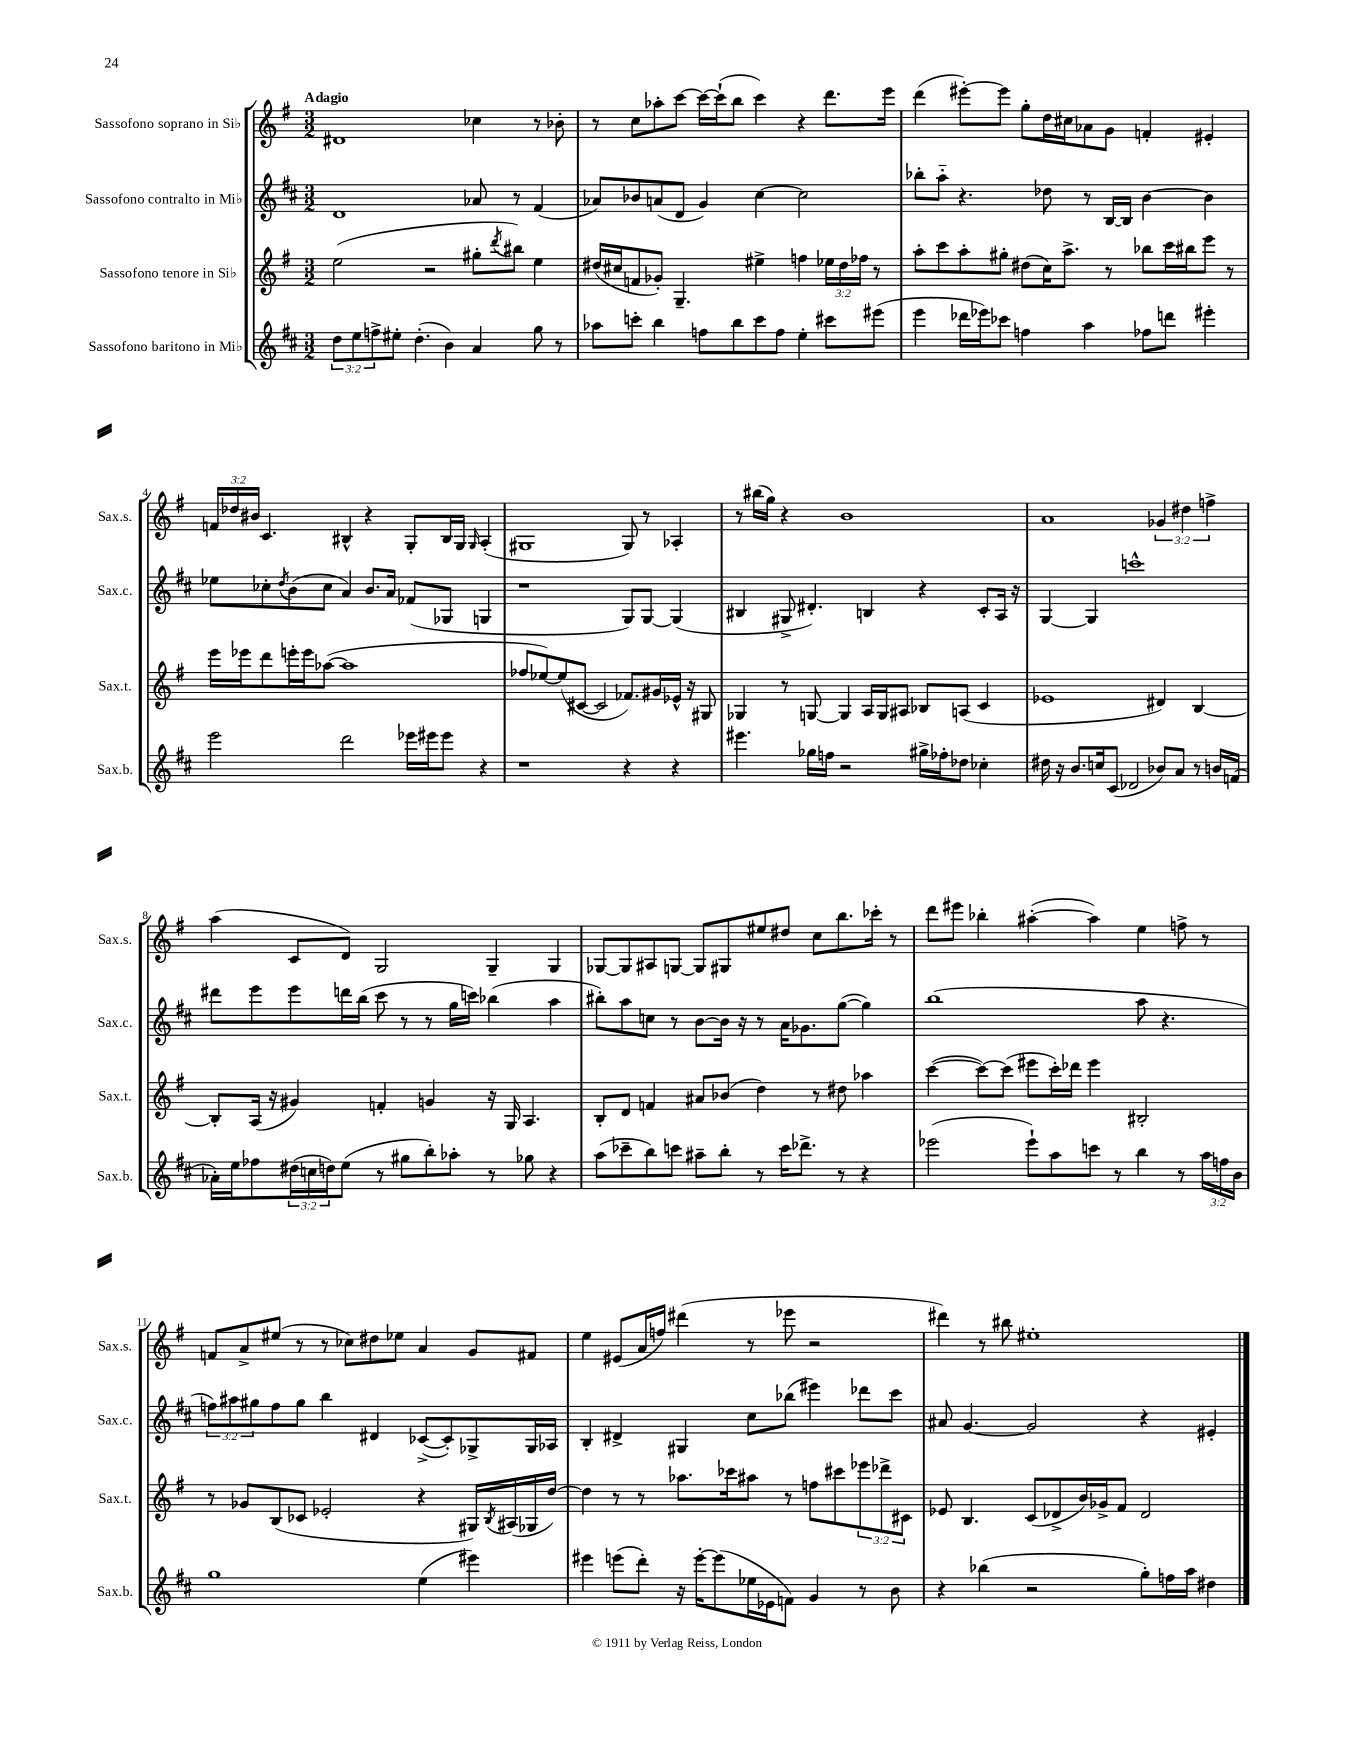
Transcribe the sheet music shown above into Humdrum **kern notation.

**kern	**kern	**kern	**kern
*part4	*part3	*part2	*part1
*staff4	*staff3	*staff2	*staff1
*I"Sassofono baritono in Mi♭	*I"Sassofono tenore in Si♭	*I"Sassofono contralto in Mi♭	*I"Sassofono soprano in Si♭
*I'Sax.b.	*I'Sax.t.	*I'Sax.c.	*I'Sax.s.
*clefG2	*clefG2	*clefG2	*clefG2
*k[f#c#]	*k[f#]	*k[f#c#]	*k[f#]
*M3/2	*M3/2	*M3/2	*M3/2
=1	=1	=1	=1
!	!	!	!LO:TX:a:B:t=Adagio
12dd\L	(2ee\	1d	1d#X
12ee\	.	.	.
12ffn^\	.	.	.
8ee#X'\J	.	.	.
(4.dd'\	.	.	.
.	2r	.	.
4b\)	.	.	.
4a/	8gg#X'\L	8a-X/	4cc-X\
.	8qddd/	.	.
.	8bb#X\J)	8r	.
8gg\	4ee\	(4f#/	8r
8r	.	.	8b-X'\
=2	=2	=2	=2
8aa-X\L	(16dd#X/LL	8a-X/L)	8r
.	16cc#X/J	.	.
8cccn'\J	8fn/	8b-X/	8cc\L
4bb\	8g-X'/J)	(8an/	8aa-X'\
.	4.G~/	8d/J	[8ccc\J
8ffn\L	.	4g/)	16ccc\LL_
.	.	.	(16ccc`\J]
8bb\	.	.	8bb\J
8ccc\	4ee#X^\	[4cc#\	4ccc\)
8ff\J	.	.	.
4ee'\	4ffn\	2cc#\]	4r
8ccc#X\L	24ee-X\LL	.	8.ddd\L
.	24dd#\	.	.
.	24ff-X\JJ	.	.
(8eee#X\J	8r	.	.
.	.	.	16eee\Jk
=3	=3	=3	=3
4eee\	8aa'\L	8bb-X'\L	(4ddd\
.	8ccc\	8aa\J	.
16ddd-X\LL	8aa'\	4.r	[8eee#X'\L)
16eee-X\J)	.	.	.
8ccc-X\J	8gg#X'\J	.	8eee#\J]
4ffn\	(8dd#X\L	.	8gg'\L
.	16cc\K)	8dd-X\	16dd\L
.	8.aa^\J	.	16cc#X\J
4aa\	.	8r	8a-X\
.	8r	[16B/LL	8g\J
.	.	16B/JJ]	.
8ff-X\L	8bb-X\L	[4b\	4fn'/
8dddn\J	16ccc\L	.	.
.	16bb#X\J	.	.
4eee#X'\	8eee\J	4b\]	4e#X'/
.	8r	.	.
!!LO:LB:g=z
=4	=4	=4	=4
2eee\	16eee\LL	8ee-X\L	24fn/LL
.	.	.	24dd-X/
.	16eee-X\J	.	.
.	.	.	24b#X/JJ
.	8ddd\	8cc-X'\	4.c/
.	.	8qdd/	.
.	16eeen'\L	(8b\	.
.	16eee\J	.	.
.	([8aa-X\J	8cc-\J	.
2ddd\	1aa-]	4a/)	4B#X^^/
.	.	8.b/L	4r
.	.	16a/Jk	.
16eee-X\LL	.	(8f-X/L	8G'/L
16eee#X\J	.	.	.
8eee#\J	.	8G-X/J	16B#/L
.	.	.	16G/JJ
.	.	.	16qqG/
4r	.	4Gn/	(4A'/
=5	=5	=5	=5
1r	8ff-X/L	1r	1G#X
.	[8ee-X/)	.	.
.	(8ee-/]	.	.
.	[8c#X/J	.	.
.	2c#/]	.	.
4r	8.f-X/L)	8G/L)	8G#/)
.	.	[8G/J	8r
.	16g#X/L	.	.
4r	16e-X^^/JJ	(4G/]	4A-X'/
.	16r	.	.
.	8G#X/	.	.
=6	=6	=6	=6
4.eee#X\	4G-X/	4B#X/	8r
.	.	.	(16bb#X\LL
.	.	.	16gg\JJ)
.	8r	8G#X^/	4r
16gg-X\LL	[8Gn/	4.d#X'/)	.
16ffn\JJ	.	.	.
2r	4G/]	.	1b
.	16A/LL	4Bn/	.
.	16G/J	.	.
.	8A#X/J	.	.
16gg#X^\LL	8B-X/L	4r	.
16ff-X'\J	.	.	.
8dd-X\J	(8An/J	.	.
4cc-X'\	4c/	8c#'/L	.
.	.	16A/Jk	.
.	.	16r	.
=7	=7	=7	=7
16dd#X\	1e-X	[4G/	1a
16r	.	.	.
8.b/L	.	.	.
.	.	4G/]	.
16ccn/k	.	.	.
(8c#/J	.	.	.
2d-X/	.	1cccn^^	.
8b-X/L)	4d#X/)	.	6g-X/
8a/J	.	.	.
.	.	.	6dd#X\
8r	[4B/	.	.
.	.	.	6ffn^\
16bn/LL	.	.	.
(16fn/JJ	.	.	.
!!LO:LB:g=z
=8	=8	=8	=8
16a-X'\LL)	8B'/L]	8ddd#X\L	(4aa\
16ee\J	.	.	.
8ff-X\	(16A/Jk	8eee\	.
.	16r	.	.
(24dd#X\L	4g#X/)	8eee\	8c/L
24ccn\	.	.	.
24ddn\J)	.	.	.
(8ee\J	.	16dddn\L	8d/J)
.	.	(16bb\JJ	.
8r	4fn'/	8ccc#\	2G/
8gg#X\L	.	8r	.
8bb'\)	4gn/	8r	.
8aa-X'\J	.	16gg\LL	.
.	.	16cccn\JJ)	.
8r	16r	(4bb-X\	4G~/
.	16G/	.	.
8gg-X\	4.A/	.	.
4r	.	4aa\	4G/
=9	=9	=9	=9
(8aa\L	8B'/L	8bb#X'\L)	[8G-X/L
8ccc-X~\	8d/J	8aa\	8G-/]
8bb\)	4fn/	8ccn\J	8A#X/
8cccn\J	.	8r	[8Gn/J
8aa#X~\L	8a#X/L	[8b\L	8G/L]
8bb'\J	(8b-X/J	16b\Jk]	8G#X/
.	.	16r	.
8r	4dd\)	8r	8ee#X/
16ccc\KL	.	16a\KL	8dd#X/J
8.ddd-X^\J	.	8.g-X\	.
.	8r	.	8cc\L
8r	8dd#X\	([8gg\J	8.bb\
4r	4aa-X\	4gg\])	.
.	.	.	16ccc-X'\Jk
.	.	.	8r
=10	=10	=10	=10
(2eee-X\	([4ccc\	(1bb	8ddd\L
.	.	.	8eee#X\J
.	8ccc\L_)	.	4bb-X'\
.	(8ccc\J]	.	.
8eee-`\L)	8eee#X\L	.	([4aa#X'\
8aa\	16ccc'\L)	.	.
.	16ddd-X\JJ	.	.
8cccn\J	4eee#\	.	4aa#\])
8r	.	.	.
4bb\	2B#X'/	8aa\	4ee\
.	.	4.r	.
8r	.	.	8ffn^\
24aa\LL	.	.	8r
24ffn\	.	.	.
24b\JJ	.	.	.
!!LO:LB:g=z
=11	=11	=11	=11
1gg	8r	12ffn\L)	8fn/L
.	.	12aa#X\	.
.	8g-X/L	.	8a^/
.	.	12gg#X\	.
.	(8B/	8ff\	(8ee#X/J
.	8c-X/J	8gg#\J	8r
.	2e-X'/	4bb\	8r
.	.	.	8cc-X\L)
.	.	4d#X/	8dd#X\
.	.	.	8ee-X\J
(4ee\	4r	([8c-X^/L	4a/
.	.	8c-'/])	.
4eee#X\)	16G#X/LL)	8G-X^/	8g/L
.	8qB/	.	.
.	(16A#X/	.	.
.	16G-X/	16G-/L	8f#X/J
.	[16dd/JJ)	16A-X/JJ	.
=12	=12	=12	=12
4eee#X\	4dd\]	4B'/	4ee\
(8eeen\L	8r	4d#X^/	(8e#X/L
8ddd'\J)	8r	.	16a/L
.	.	.	16ffn/JJ)
16r	8.aa-X\L	4G#X/	(4ddd#X\
[16eee'\KL	.	.	.
(8eee\]	.	.	.
.	16ccc-X\k	.	.
16ee-X\L	8aa#X\J	8cc#\L	8r
16e-X\J	.	.	.
8fn\J)	8r	(8bb-X\J	8eee-X\
4g/	8ffn\L	4eee#X\)	2r
.	8ccc#X\	.	.
8r	12eee-X\	8ddd-X\L	.
.	12ddd-X^\	.	.
8b\	.	8ccc#\J	.
.	12c#X\J	.	.
=13	=13	=13	=13
4r	8e-X/	8a#X/	4ddd#X\)
.	4.B/	[4.g/	.
(4bb-X\	.	.	8r
.	.	.	8bb#X\
2r	(8c/L	2g/]	1ee#X'
.	8d-X^/	.	.
.	16b/L)	.	.
.	16g-X^/J	.	.
.	8f#/J	.	.
8gg'\L)	2d-/	4r	.
16ffn\L	.	.	.
16aa\JJ	.	.	.
4dd#X\	.	4e#X'/	.
==	==	==	==
*-	*-	*-	*-
